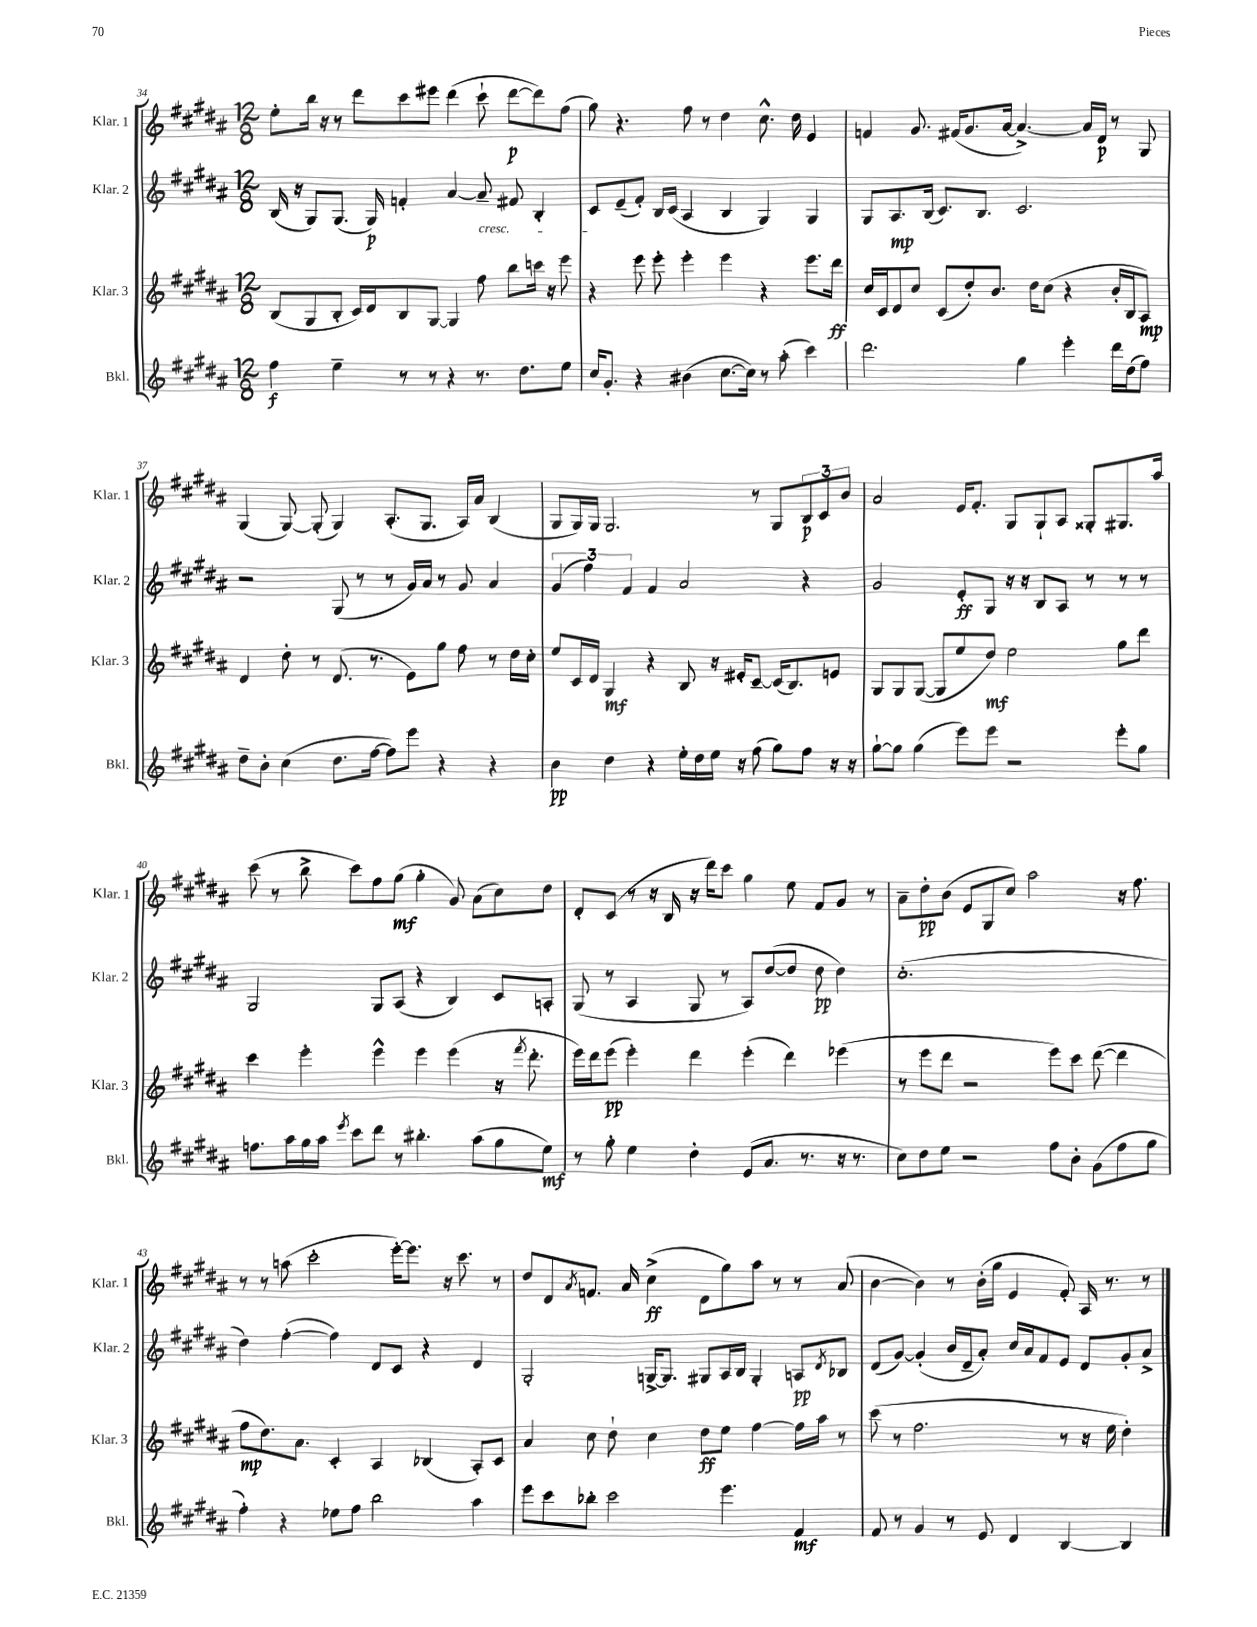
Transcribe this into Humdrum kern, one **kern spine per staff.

**kern	**kern	**kern	**kern
*staff4	*staff3	*staff2	*staff1
*clefG2	*clefG2	*clefG2	*clefG2
*k[f#c#g#d#a#]	*k[f#c#g#d#a#]	*k[f#c#g#d#a#]	*k[f#c#g#d#a#]
*M12/8	*M12/8	*M12/8	*M12/8
4ff#	(8B	(16B	8ee'
.	.	16r	.
.	8G#	8G#)	16bb
.	.	.	16r
4ee~	8B'	(8.G#	8r
.	16c#)	.	8ddd#
.	16d#	16G#)	.
8r	8B	4f'	8ccc#
8r	[8G#	.	8eee#
4r	4G#]	[4a#	(4ddd#
8.r	8ff#	8a#~]	8ccc#`
.	8bb	8f#	[8ddd#
8.dd#	.	.	.
.	16ccc	4B'	8ddd#])
.	16r	.	.
8ee	8eee	.	(8ff#
=	=	=	=
16cc#	4r	8c#	8gg#)
8.g#'	.	.	.
.	.	(8e~	4.r
4r	8eee	8f#')	.
.	8eee'	16B	.
.	.	(16c#	.
(4b#	4eee'	4A#	8ff#
.	.	.	8r
[8.cc#	4eee	4B	4dd#
16cc#])	.	.	.
8r	4r	4G#)	8.cc#^^
(8aa#'	.	.	.
.	.	.	16dd#
4ccc#)	8.eee	4G#	4e
.	16ddd#	.	.
=	=	=	=
2.ddd#	16cc#	8G#	4f
.	16c#	.	.
.	8d#	8.A#	.
.	8cc#	.	8.g#
.	.	(16B	.
.	(8c#	8.c#)	.
.	.	.	(16f#
.	8dd#')	.	8.g#
.	.	8.B	.
.	8.b	.	.
.	.	.	[16a#
4gg#	.	2.c#	4.a#^_)
.	16dd#	.	.
.	(8cc#	.	.
4eee'	4r	.	.
.	.	.	16a#]
.	.	.	16d#
16ddd#	16b'	.	8r
(16dd#	16B	.	.
8ff#)	8A#)	.	8G#
=	=	=	=
8dd#~	4d#	2r	(4G#
8b'	.	.	.
(4cc#	8dd#'	.	[8G#)
.	8r	.	(8G#']
8.dd#	(8.d#	(8G#	4G#)
.	.	8r	.
[16ff#	8.r	.	.
8ff#])	.	8r	(8.A#'
8eee	8e)	16g#)	.
.	.	16a#	8.G#
4r	8gg#	8r	.
.	8ff#	8g#	16A#)
.	.	.	16a#
4r	8r	4a#	(4B
.	16dd#	.	.
.	16cc#'	.	.
=	=	=	=
4b	8ee	(6g#	8G#
.	16c#	.	16G#)
.	.	6ff#)	.
.	16d#	.	16G#
4dd#	4G#	.	2.G#
.	.	6f#	.
4r	4r	4f#	.
16ee'	8B	2a#	.
16dd#	.	.	.
16ee	16r	.	.
16r	16e#'	.	.
(8ff#	[8c#~	.	8r
8gg#)	(16c#]	.	8G#
.	8.B)	.	.
8ff#	.	4r	12B
.	.	.	12c#
16r	8e	.	.
.	.	.	12b
16r	.	.	.
=	=	=	=
[8gg#`	8G#	2g#	2a#
8gg#]	8G#	.	.
(4gg#	([8G#	.	.
.	8G#]	.	.
8eee)	8ee	8e'	16e
.	.	.	8.f#'
8eee	8dd#)	8G#	.
2r	2ee	16r	8G#
.	.	16r	.
.	.	8B	8G#`
.	.	8A#	8A#
.	.	8r	8G##'
8eee'	8gg#	8r	8.G#
8gg#	8ddd#	8r	.
.	.	.	16aa#
=	=	=	=
8.ff	4ccc#	2G#	(8ccc#
.	.	.	8r
16aa#	.	.	.
16gg#	4eee'	.	8bb^
16aa#	.	.	.
8qeee	.	.	.
8ccc#	.	.	8ccc#)
8ddd#	4eee^^	8G#	8ff#
8r	.	(8A#	(8gg#
4.bb#'	4eee	4r	4gg#'
.	(4eee	4B)	8g#)
(8aa#	.	.	(8a#
8gg#	16r	8c#	8cc#)
.	8qfff#	.	.
.	8.ddd#'	.	.
8ee)	.	8A'	8dd#
=	=	=	=
8r	16eee)	(8G#	8d#'
.	16ddd#	.	.
8gg#'	(8eee	8r	(8c#
4ee	4eee')	4A#	8r
.	.	.	16r
.	.	.	16B
4dd#'	4ddd#	8G#	16r
.	.	.	16ddd#)
.	.	8r	8ccc#
(8e	(4eee'	8A#)	4gg#
8.a#	.	([8dd#	.
.	4ddd#)	8dd#]	8ee
8.r	.	.	.
.	.	8dd#	8f#
16r	(4eee-	4dd#)	8g#
8.r	.	.	.
.	.	.	8r
=	=	=	=
8cc#)	8r	(1.cc#'	8a#~
8dd#	8eee	.	8dd#'
8ee	8ddd#	.	(8b
2r	2r	.	8e
.	.	.	8G#
.	.	.	8cc#)
.	.	.	2aa#
8ff#	8eee)	.	.
8b'	8ccc#	.	.
(8g#	([8ddd#	.	.
8ff#	4ddd#]	.	16r
.	.	.	8.ff#
8gg#	.	.	.
=	=	=	=
4ff#')	8ff#	4dd#)	8r
.	8.dd#)	.	8r
4r	.	([4ff#'	(8aa
.	8.a#	.	.
.	.	.	2ccc#'
8ee-	4c#'	4ff#])	.
8ff#	.	.	.
2bb	4A#	8d#	.
.	.	8c#	[16eee')
.	.	.	8.eee]
.	(4B-	4r	.
.	.	.	16r
.	.	.	8.ccc#
4aa#	8A#')	4d#	.
.	8c#	.	8r
=	=	=	=
8eee	4a#	2G#'	8dd#
8ccc#	.	.	8d#
.	.	.	8qa#
8bb-'	8cc#	.	8.f
2ccc#	8dd#`	.	.
.	.	.	16a#
.	4cc#	[16G^	(4cc#^
.	.	8.G]	.
.	8dd#	8G#	8d#
4.eee	8ee	16A#	8gg#)
.	.	16B	.
.	[4ff#	4G#'	8aa#
.	.	.	8r
4f#	16ff#]	8A	8r
.	16aa#	.	.
.	.	8qd#	.
.	8r	8B-	(8a#
=	=	=	=
8f#	(8ccc#	(8d#	[4b
8r	8r	[8g#)	.
4g#	2.ff#	(4g#']	4b])
8r	.	16b	8r
.	.	16d#~	.
8e	.	8a#')	(16b'
.	.	.	16gg#
4d#	.	16cc#	4e
.	.	16a#	.
.	.	8f#	.
[4B	8r	8e	8f#')
.	16r	8d#	16A#
.	16ee	.	8.r
4B]	4dd#')	8g#'	.
.	.	8a#^	8r
==	==	==	==
*-	*-	*-	*-
